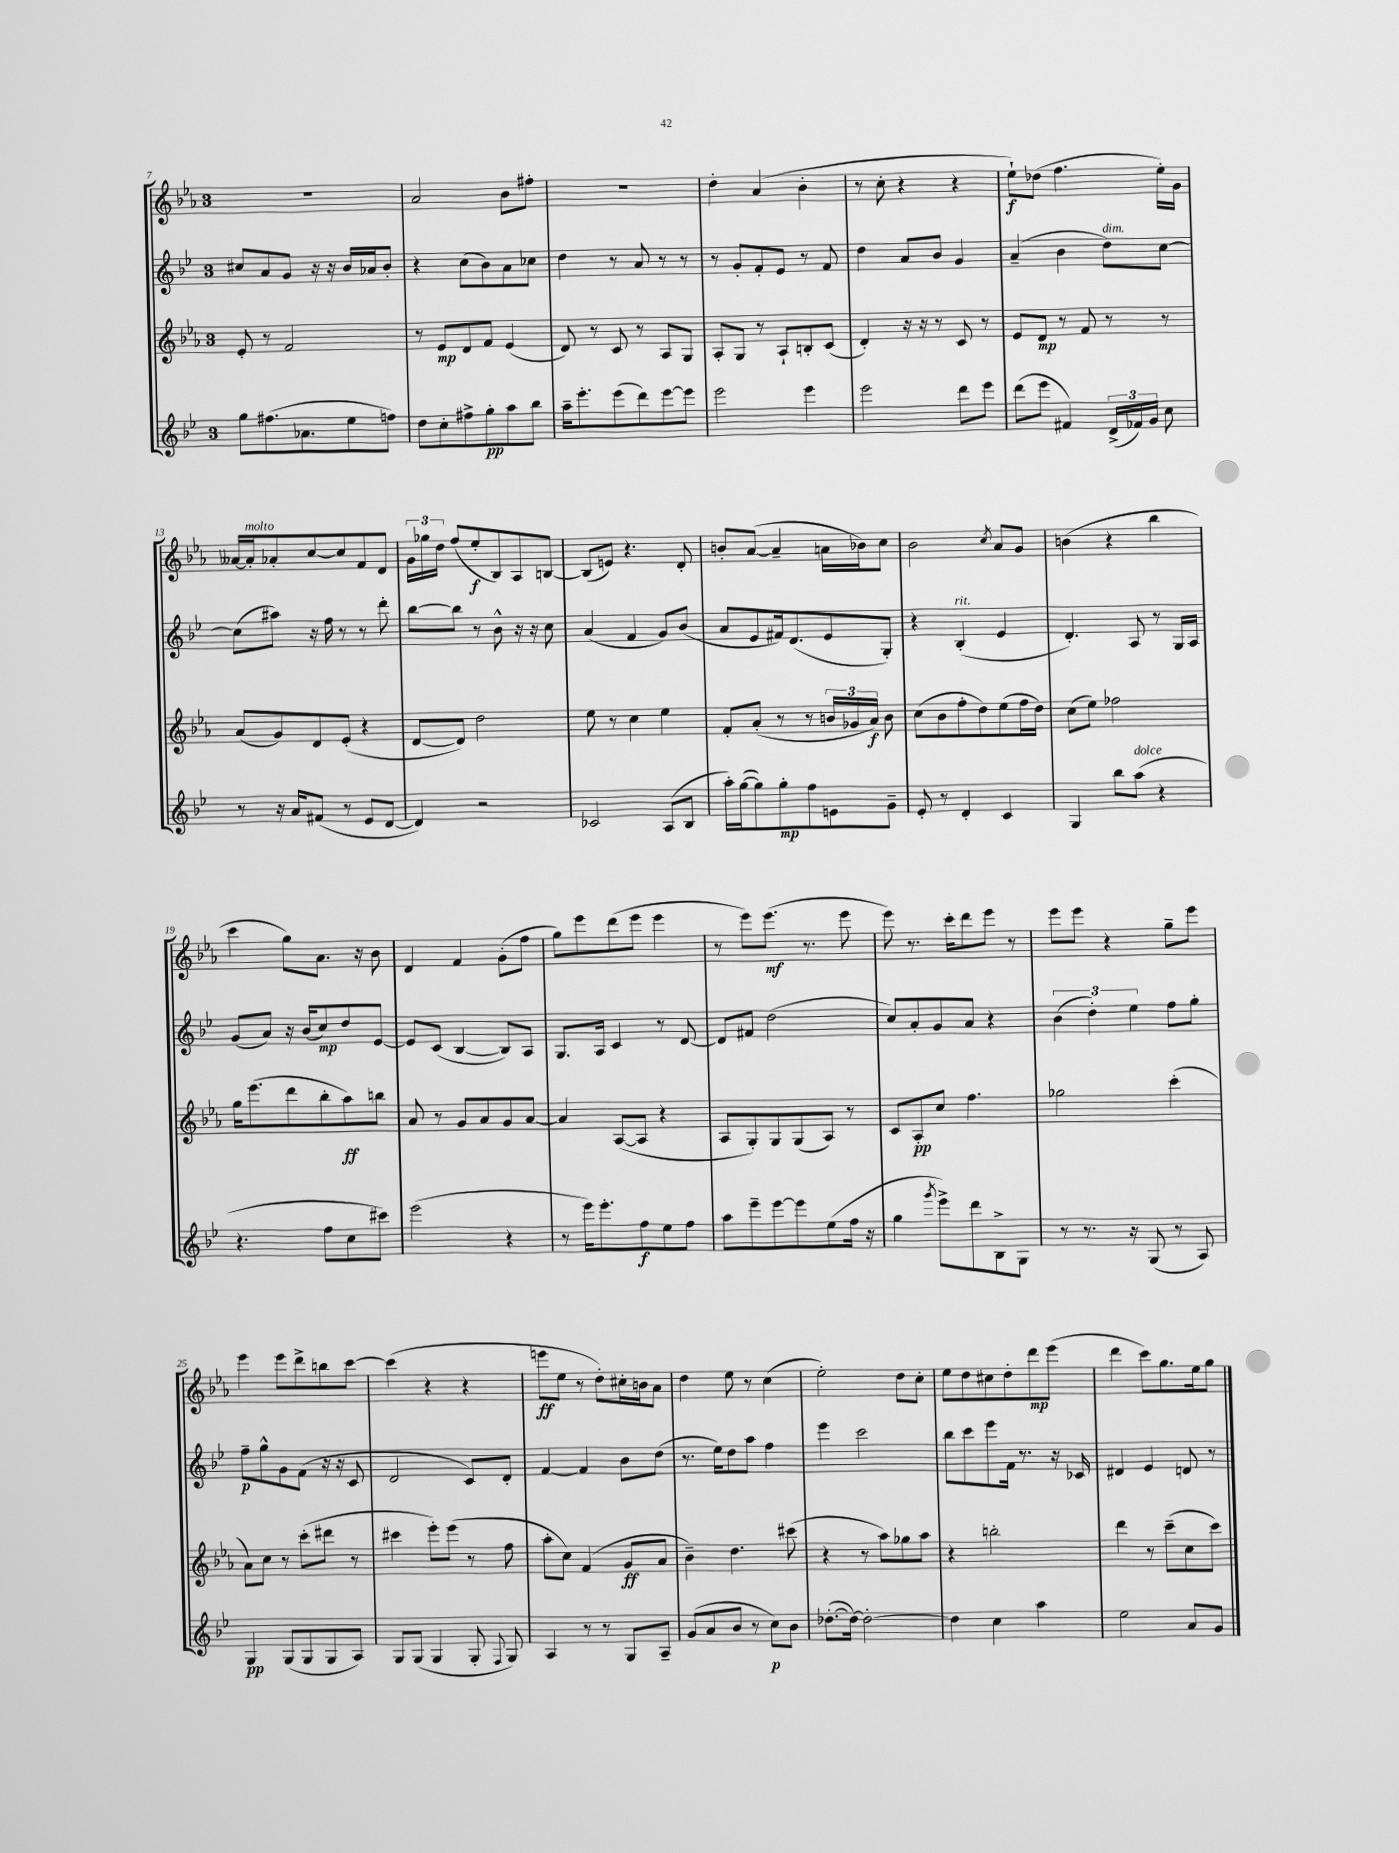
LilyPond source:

<<
\new StaffGroup <<
\new Staff = "s0" {
    \clef treble \key ees \major \once \override Staff.TimeSignature.style = #'single-digit \time 3/4
    \autoBeamOff R2. |
    aes'2 bes'8[ fis''8]-. |
    R2. |
    d''4-. aes'4( bes'4-. |
    r8 c''8-. r4 r4 |
    ees''8[-!\f) des''8]( f''4. ees''16[-.) g'16] |
    aeses'16[~ aeses'16-.^\markup { \italic "molto" } aes'8-. c''8~ c''8 f'8 d'8] |
    \tuplet 3/2 { g'16[ ges''16 d''16] } f''8[( ees''8-.\f bes8) aes8 b8]~ |
    b8[( e'8]) r4. d'8-. |
    b'8[-. aes'8]~( aes'4-- a'16[ bes'16) c''8] |
    bes'2 \acciaccatura { c''8 } aes'8[ g'8] |
    b'4( r4 bes''4 |
    c'''4 g''8[) aes'8.] r16 bes'8 |
    d'4 f'4 g'8[-.( f''8] |
    g''8[) ees'''8 d'''8( ees'''8] ees'''4 |
    r8 ees'''8[) ees'''8.]\mf( r8. ees'''8 |
    ees'''8) r8. c'''16[-. d'''8 ees'''8] r8 |
    ees'''8[ ees'''8] r4 g''8[-- ees'''8] |
    ees'''4 ees'''8[ d'''8-> b''8 c'''8]~ |
    c'''4( r4 r4 |
    e'''8[\ff ees''8] r8 d''8[-.) cis''16-. b'16 aes'8] |
    d''4 ees''8 r8 c''4( |
    ees''2-.) d''8[ c''8]-. |
    ees''8[ d''8 cis''8 d''8-. d'''8\mp ees'''8]( |
    d'''4 c'''8[) g''8. ees''16 g''8] \bar "|." |
}
\new Staff = "s1" {
    \clef treble \key bes \major \once \override Staff.TimeSignature.style = #'single-digit \time 3/4
    \autoBeamOff cis''8[ a'8 g'8] r16 r16 bes'16[ aes'16 bes'8]-. |
    r4 c''8[( bes'8) a'8 ces''8] |
    d''4 r8 a'8 r8 r8 |
    r8 g'8[-. f'8-. ees'8] r8 f'8 |
    d''4 a'8[ bes'8] g'4 |
    a'4--( bes'4 d''8[^\markup { \italic "dim." }) c''8]~ |
    c''8[( ais''8]) r16 f''16 r8 r8 d'''8-. |
    bes''8[~ bes''8] r8 bes'8-^ r16 r16 c''8 |
    a'4( f'4 g'8[) bes'8]( |
    a'8[ ees'8 fis'16) d'8.( ees'8 g8]-.) |
    r4 bes4-.^\markup { \italic "rit." }( ees'4 |
    d'4.-.) a8 r8 g16[ a16] |
    g'8[( a'8]) r16 bes'16[( c''8\mp) d''8 ees'8]~ |
    ees'8[ c'8]( bes4~ bes8[) a8] |
    g8.[ a16] c'4 r8 d'8~ |
    d'8[ fis'8] d''2( |
    c''8[) a'8-. g'8 a'8] r4 |
    \tuplet 3/2 { bes'4( d''4-.) ees''4 } f''8[ g''8]-. |
    f''8[--\p g''8-^ g'8 f'8]( r16 r16 c'8 |
    d'2 c'8[) d'8]-. |
    f'4~ f'4 bes'8[ d''8]( |
    r8. ees''16[) d''8 a''8] f''4 |
    ees'''4 c'''2 |
    bes''8[ c'''8 ees'''8 f'16] r8. r16 ces'16 |
    dis'4 ees'4 d'8 r8 \bar "|." |
}
\new Staff = "s2" {
    \clef treble \key ees \major \once \override Staff.TimeSignature.style = #'single-digit \time 3/4
    \autoBeamOff ees'8-. r8 f'2 |
    r8 ees'8[\mp d'8 f'8] ees'4( |
    d'8) r8 c'8 r8 aes8[ g8] |
    aes8[-. g8] r8 aes8[-! b8-. c'8]( |
    d'4-.) r16 r16 r8 c'8 r8 |
    ees'8[ d'8]\mp r8 f'8 r8 r8 |
    aes'8[( g'8) d'8 ees'8]-.( r4 |
    d'8[~ d'8]) d''2 |
    ees''8 r8 c''4 ees''4 |
    f'8[-. aes'8]-.( r8 r8 \tuplet 3/2 { b'16[ ges'16 aes'16]\f) } b'8 |
    c''8[( bes'8 f''8-. d''8) ees''8( f''16 d''16]) |
    c''8[( ees''8]) fes''2 |
    g''16[ ees'''8.( d'''8 bes''8-. aes''8\ff) b''8] |
    aes'8 r8 g'8[ aes'8 g'8 aes'8]~ |
    aes'4 aes8[~( aes8] r4 |
    aes8[ g8-.) g8 g8( aes8]) r8 |
    c'8[ aes8-.\pp c''8] f''4. |
    ges''2 c'''4-.( |
    aes'8[) c''8] r8 c'''8[-.( dis'''8] r8 |
    cis'''4 ees'''8[-.) ees'''8]( r8 f''8 |
    aes''8[-. c''8]) f'4( g'8[\ff aes'8] |
    bes'4--) d''4. cis'''8( |
    r4 r8 aes''8[) ges''8 aes''8] |
    r4 b''2-. |
    d'''4 r8 c'''8[--( c''8 c'''8]) \bar "|." |
}
\new Staff = "s3" {
    \clef treble \key bes \major \once \override Staff.TimeSignature.style = #'single-digit \time 3/4
    \autoBeamOff g''8[ fis''8.( aes'8. ees''8 f''8]) |
    d''8[ c''8-. fis''8-> g''8-.\pp a''8 bes''8] |
    a''16[-- ees'''8.-. ees'''8( d'''8) ees'''8~ ees'''8] |
    ees'''2 ees'''4 |
    ees'''2 d'''8[ ees'''8] |
    d'''8[( ees'''8] fis'4) \tuplet 3/2 { d'16[->( fes'16) g'16] } c''8 |
    r8 r16 a'16[ fis'8]( r8 ees'8[ d'8]~ |
    d'4) r2 |
    ces'2 a8[( bes8] |
    a''16[-.) g''16~( g''8) g''8-.\mp f''8 e'8 g'8]-- |
    ees'8-. r8 d'4-. c'4 |
    g4 bes''8[ a''8]^\markup { \italic "dolce" }( r4 |
    r4. f''8[ c''8 cis'''8]) |
    ees'''2( r4 |
    r8 ees'''16[) ees'''8.-. f''8\f ees''8 f''8] |
    a''8[ ees'''8-- ees'''8~ ees'''8 ees''8( f''16] r16 |
    g''4 \acciaccatura { g'''8 } ees'''8[->) d'''8 bes8-> g8] |
    r8 r8. r16 g8( r8 a8) |
    g4\pp g8[( g8 g8 a8]) |
    g8[ g8]( g4 g8-. \appoggiatura { f8 } g8) |
    a4 r8 r8 g8[ a8]-- |
    g'8[( a'8 bes'8] r8 c''8[\p) bes'8] |
    des''8.[~-.( des''16]~) des''2~-. |
    des''4 c''4 a''4 |
    ees''2 a'8[ g'8] \bar "|." |
}
>>
>>
\layout { \context { \Score currentBarNumber = #7 } }
